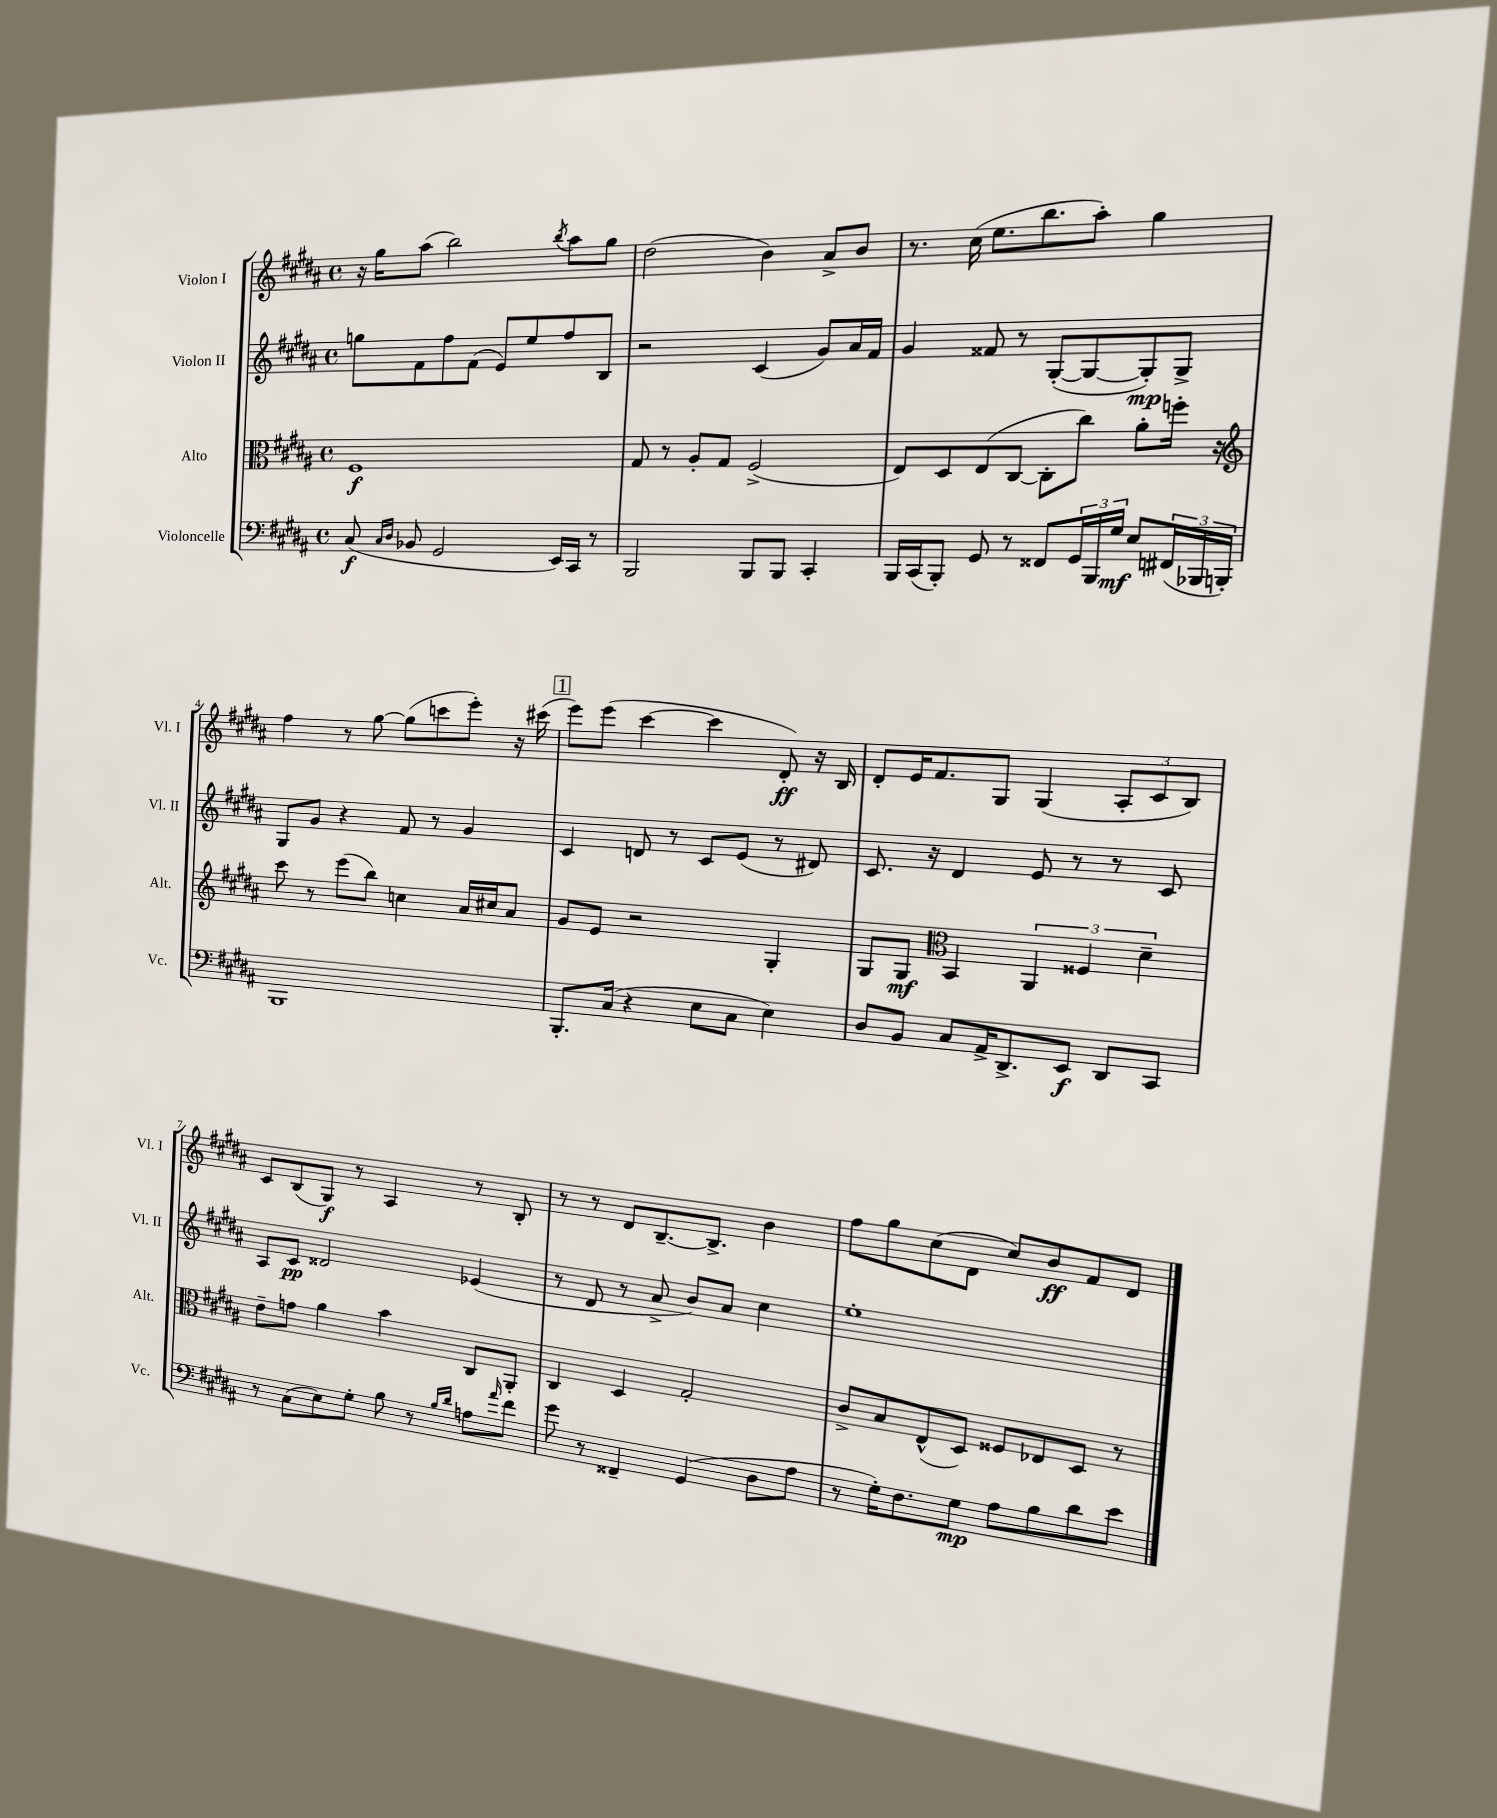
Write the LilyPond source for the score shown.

<<
\new StaffGroup <<
\new Staff = "s0" \with { instrumentName = "Violon I" shortInstrumentName = "Vl. I" } {
    \clef treble \key b \major \defaultTimeSignature \time 4/4
    r16 gis''16 ais''8( b''2) \acciaccatura { b''8 } ais''8 gis''8 |
    dis''2( b'4) ais'8-> b'8 |
    r8. cis''16( e''8. b''8. ais''8-.) gis''4 |
    fis''4 r8 gis''8~ gis''8( c'''8 e'''8-.) r16 cis'''16( |
    \mark \markup { \box "1" } e'''8) e'''8( cis'''4~ cis'''4 dis'8-.\ff) r16 b16 |
    dis'8-. e'16 fis'8. gis8 gis4( \tuplet 3/2 { ais8-. cis'8 b8) } |
    cis'8 b8( gis8\f) r8 ais4 r8 b8-. |
    r8 r8 dis'8 b8.~-- b8.-> b'4 |
    fis''8 gis''8 cis''8( dis'8 cis''8) b'8\ff fis'8 dis'8 \bar "|." |
}
\new Staff = "s1" \with { instrumentName = "Violon II" shortInstrumentName = "Vl. II" } {
    \clef treble \key b \major \defaultTimeSignature \time 4/4
    g''8 fis'8 fis''8 fis'8( e'8) e''8 fis''8 b8 |
    r2 cis'4( gis'8) ais'16 fis'16 |
    gis'4 fisis'8 r8 gis8~-.( gis8~ gis8-.\mp) gis8-> |
    gis8 gis'8 r4 fis'8 r8 gis'4 |
    \mark \markup { \box "1" } cis'4 d'8 r8 cis'8 e'8( r8 dis'8) |
    cis'8. r16 dis'4 e'8 r8 r8 cis'8 |
    ais8 cis'8\pp disis'2 ees'4( |
    r8 dis'8 r8 ais'8-> b'8) ais'8 cis''4 |
    e''1-. \bar "|." |
}
\new Staff = "s2" \with { instrumentName = "Alto" shortInstrumentName = "Alt." } {
    \clef alto \key b \major \defaultTimeSignature \time 4/4
    fis1\f |
    gis8 r8 ais8-. gis8 fis2->( |
    e8) dis8 e8( cis8~ cis8-. cis''8) ais'8-. f''16-. r16 |
    \clef treble cis'''8 r8 e'''8( b''8) c''4 ais'16 cis''16 ais'8 |
    \mark \markup { \box "1" } gis'8 e'8 r2 gis4-. |
    gis8 gis8\mf \clef alto b,4 \tuplet 3/2 { ais,4 fisis4 dis'4-- } |
    e'8-- g'8 ais'4 b'4 cis8 ais,8-. |
    cis4 dis4 gis2-. |
    cis'8-> b8 e8-^( dis8) fisis8 ees8 dis8 r8 \bar "|." |
}
\new Staff = "s3" \with { instrumentName = "Violoncelle" shortInstrumentName = "Vc." } {
    \clef bass \key b \major \defaultTimeSignature \time 4/4
    cis8\f( \grace { cis16 dis16 } bes,8 gis,2 e,16) cis,16 r8 |
    b,,2 b,,8 b,,8 cis,4-. |
    b,,16 cis,16( b,,8-.) gis,8 r8 fisis,8 \tuplet 3/2 { gis,16 b,,16 gis16\mf } e8 \tuplet 3/2 { fis,16( bes,,16 b,,16-.) } |
    b,,1 |
    \mark \markup { \box "1" } b,,8.-. cis16( r4 e8 cis8 e4) |
    dis8 b,8 cis8 ais,16-> dis,8.-> e,8\f dis,8 cis,8 |
    r8 cis8( e8) gis8-. b8 r8 \grace { b16 dis'16 } a8 \grace { ais'16 } fis'8 |
    gis'8 r8 fisis,4-- gis,4( dis8 ais8 |
    r8 gis16-.) fis8. gis8\mp ais8 b8 dis'8 e'8 \bar "|." |
}
>>
>>
